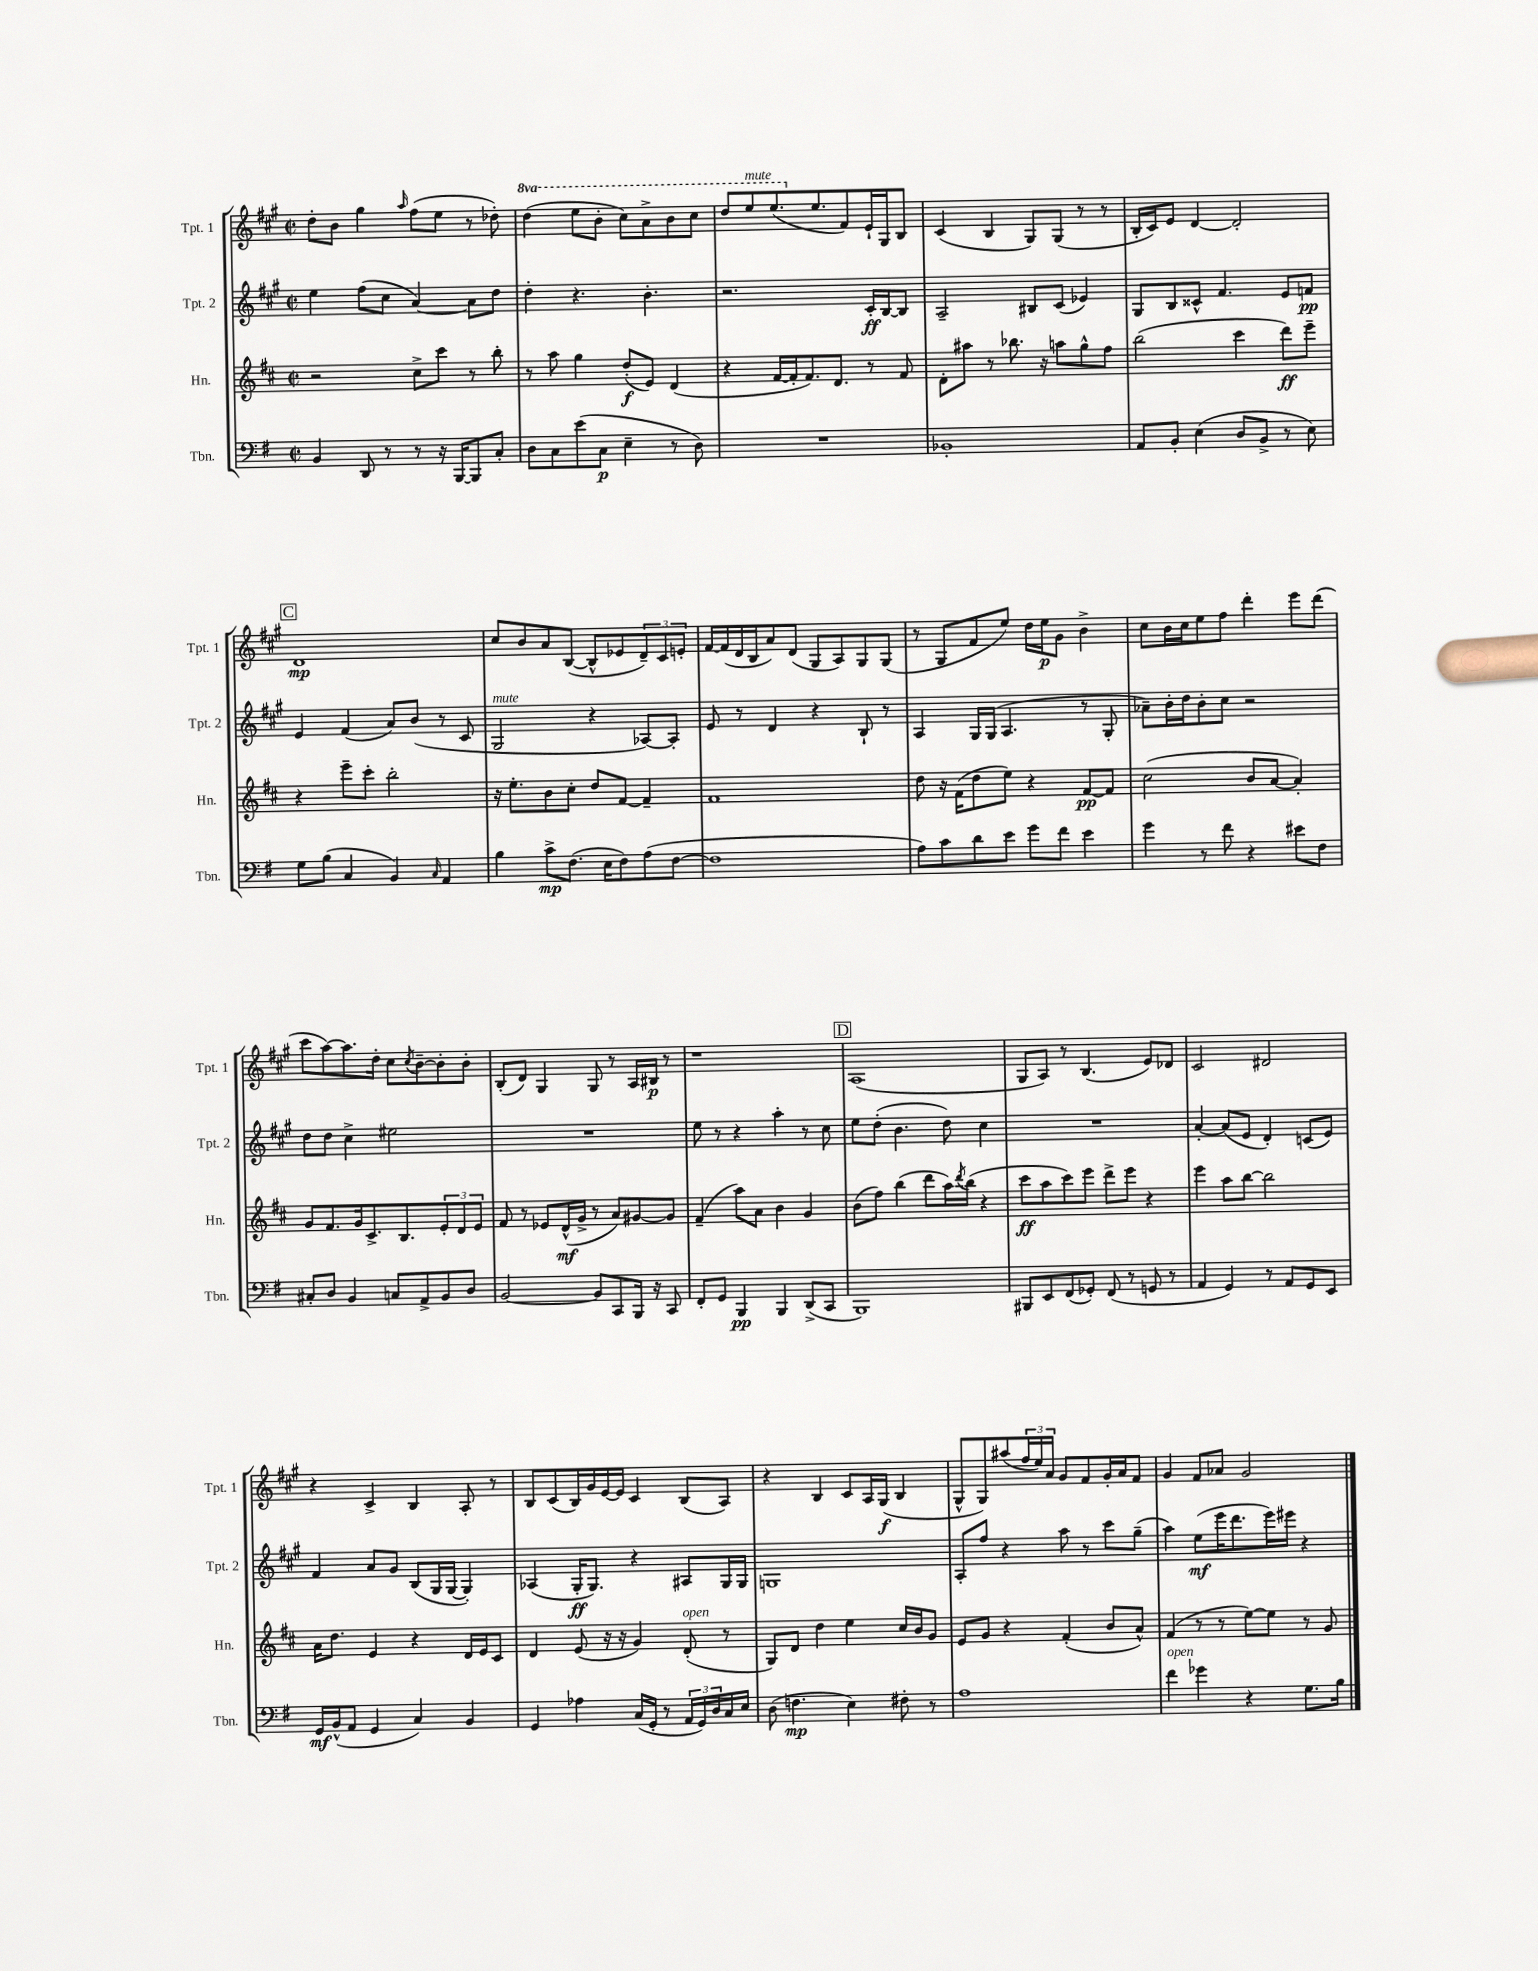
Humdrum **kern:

**kern	**dynam	**kern	**dynam	**kern	**dynam	**kern	**dynam
*part4	*part4	*part3	*part3	*part2	*part2	*part1	*part1
*staff4	*staff4	*staff3	*staff3	*staff2	*staff2	*staff1	*staff1
*I"Tbn.	*	*I"Hn.	*	*I"Tpt. 2	*	*I"Tpt. 1	*
*I'Tbn.	*	*I'Hn.	*	*I'Tpt. 2	*	*I'Tpt. 1	*
*clefF4	*	*clefG2	*	*clefG2	*	*clefG2	*
*k[f#]	*	*k[f#c#]	*	*k[f#c#g#]	*	*k[f#c#g#]	*
*M2/2	*	*M2/2	*	*M2/2	*	*M2/2	*
*met(c|)	*	*met(c|)	*	*met(c|)	*	*met(c|)	*
=15	=15	=15	=15	=15	=15	=15	=15
4BB/	.	2r	.	4ee\	.	8dd'\L	.
.	.	.	.	.	.	8b\J	.
8DD/	.	.	.	(8ff#\L	.	4gg#\	.
8r	.	.	.	8cc#\J	.	.	.
.	.	.	.	.	.	16qqaa/	.
8r	.	8cc#^\L	.	[4a/)	.	(8ff#\L	.
16r	.	8ccc#\J	.	.	.	8ee\J	.
[16BBB/KL	.	.	.	.	.	.	.
8BBB/]	.	8r	.	8a\L]	.	8r	.
8C'/J	.	8bb'\	.	8dd\J	.	8dd-X'\)	.
=16	=16	=16	=16	=16	=16	=16	=16
*	*	*	*	*	*	*8va	*
8D\L	.	8r	.	4dd'\	.	(4ddd\	.
8C\	.	8aa\	.	.	.	.	.
(8e\	.	4gg\	.	4.r	.	8eee\L	.
8C\J	p	.	.	.	.	8bb'\J	.
4E~\	.	(8dd'/L	f	.	.	8ccc#\L)	.
.	.	8e/J)	.	4.b'\	.	8aa^\	.
8r	.	(4d/	.	.	.	8bb\	.
8D\)	.	.	.	.	.	8ccc#\J	.
=17	=17	=17	=17	=17	=17	=17	=17
1r	.	4r	.	2.r	.	8ddd/L	.
!	!	!	!	!	!	!LO:TX:a:i:t=mute	!
.	.	.	.	.	.	8eee/	.
.	.	[16f#/LL	.	.	.	(8.eee/	.
.	.	16f#'/J]	.	.	.	.	.
.	.	8.f#/)	.	.	.	.	.
*	*	*	*	*	*	*X8va	*
.	.	.	.	.	.	8.ee/	.
.	.	8.d/J	.	.	.	.	.
.	.	.	.	.	.	8f#/)	.
.	.	8r	.	16c#'/LL	ff	16e`/L	.
.	.	.	.	[16B/J	.	16G#/J	.
.	.	8f#/	.	8B/J]	.	8B/J	.
=18	=18	=18	=18	=18	=18	=18	=18
1BB-X'	.	8d'\L	.	2A~/	.	(4c#/	.
.	.	8aa#X\J	.	.	.	.	.
.	.	8r	.	.	.	4B/	.
.	.	8.bb-X\	.	.	.	.	.
.	.	.	.	8B#X/L	.	8G#/L)	.
.	.	16r	.	.	.	.	.
.	.	8aan\L	.	(8c#/J	.	(8G#/J	.
.	.	8gg^^\	.	4e-X/)	.	8r	.
.	.	8ff#\J	.	.	.	8r	.
=19	=19	=19	=19	=19	=19	=19	=19
8AA/L	.	(2bb\	.	8G#/L	.	16B'/LL	.
.	.	.	.	.	.	16c#/J)	.
8BB'/J	.	.	.	8B/	.	8e/J	.
(4E\	.	.	.	8c##X^^/J	.	[4d/	.
.	.	.	.	4.f#/	.	.	.
8D/L	.	4ccc#\	.	.	.	2d'/]	.
8BB^/J	.	.	.	.	.	.	.
8r	.	8ddd\L)	ff	8e/L	.	.	.
8E\)	.	8eee~\J	.	8fn/J	pp	.	.
!!LO:LB:g=z
!!LO:REH:place=s1:t=C
=20	=20	=20	=20	=20	=20	=20	=20
8G\L	.	4r	.	4e/	.	1d	mp
(8B\J	.	.	.	.	.	.	.
4C/	.	8eee~\L	.	(4f#/	.	.	.
.	.	8ccc#'\J	.	.	.	.	.
4BB/)	.	2bb'\	.	8a/L)	.	.	.
.	.	.	.	(8b/J	.	.	.
16qqC/	.	.	.	.	.	.	.
4AA/	.	.	.	8r	.	.	.
.	.	.	.	8c#/	.	.	.
=21	=21	=21	=21	=21	=21	=21	=21
!	!	!	!	!LO:TX:a:i:t=mute	!	!	!
4B\	.	16r	.	2G#/	.	8cc#/L	.
.	.	8.ee'\L	.	.	.	.	.
.	.	.	.	.	.	8b/	.
8c^\L	mp	8b\	.	.	.	8a/	.
(8.F#\J	.	8cc#'\J	.	.	.	([8B/J	.
.	.	8dd/L	.	4r	.	8B^^/L]	.
16E\KL	.	.	.	.	.	.	.
8F#\)	.	[8f#/J	.	.	.	8e-X/	.
(8A\	.	4f#~/]	.	[8A-X/L)	.	12d~/)	.
.	.	.	.	.	.	12c#/	.
[8F#\J	.	.	.	8A-'/J]	.	.	.
.	.	.	.	.	.	12en'/J	.
=22	=22	=22	=22	=22	=22	=22	=22
1F#]	.	1f#	.	8e/	.	[16f#/LL	.
.	.	.	.	.	.	(16f#/]	.
.	.	.	.	8r	.	16d/	.
.	.	.	.	.	.	16B/J	.
.	.	.	.	4d/	.	8a/)	.
.	.	.	.	.	.	(8d/J	.
.	.	.	.	4r	.	8G#/L	.
.	.	.	.	.	.	8A/)	.
.	.	.	.	8B`/	.	8G#/	.
.	.	.	.	8r	.	(8G#/J	.
=23	=23	=23	=23	=23	=23	=23	=23
8A\L)	.	8dd\	.	4A/	.	8r	.
8c\	.	16r	.	.	.	8G#/L	.
.	.	(16f#\KL	.	.	.	.	.
8d\	.	8dd\	.	16G#/LL	.	8f#/	.
.	.	.	.	(16G#/JJ	.	.	.
8e\J	.	8ee\J)	.	4.A/	.	8ee/J)	.
8g\L	.	4r	.	.	.	16dd\LL	.
.	.	.	.	.	.	16ee\J	p
8f#\J	.	.	.	.	.	8g#\J	.
4e\	.	[8f#/L	pp	8r	.	4b^\	.
.	.	8f#/J]	.	8G#'/	.	.	.
=24	=24	=24	=24	=24	=24	=24	=24
4g\	.	(2cc#\	.	8a-X~\L)	.	8cc#\L	.
.	.	.	.	16b'\L	.	16b\L	.
.	.	.	.	16dd\J	.	16cc#\J	.
8r	.	.	.	8b'\	.	8ee\	.
8f#\	.	.	.	8cc#\J	.	8ff#\J	.
4r	.	8b/L	.	2r	.	4ddd'\	.
.	.	[8a/J	.	.	.	.	.
8e#X\L	.	4a'/])	.	.	.	8eee\L	.
8F#\J	.	.	.	.	.	(8ddd\J	.
!!LO:LB:g=z
=25	=25	=25	=25	=25	=25	=25	=25
8C#X'/L	.	8g/L	.	8dd\L	.	8ccc#\L	.
8D/J	.	8.f#/	.	8dd\J	.	[8aa\)	.
4BB/	.	.	.	4cc#^\	.	8.aa\]	.
.	.	16g/k	.	.	.	.	.
.	.	8.c#^/	.	.	.	.	.
.	.	.	.	.	.	16dd'\Jk	.
8Cn/L	.	.	.	2ee#X\	.	8cc#\L	.
.	.	8.B/	.	.	.	.	.
.	.	.	.	.	.	8qcc#/	.
8AA^/	.	.	.	.	.	[8b~\	.
8BB/	.	12e'/	.	.	.	8b'\]	.
.	.	12d/	.	.	.	.	.
8D/J	.	.	.	.	.	8b'\J	.
.	.	12e/J	.	.	.	.	.
=26	=26	=26	=26	=26	=26	=26	=26
[2BB/	.	8f#/	.	1r	.	(8B'/L	.
.	.	8r	.	.	.	8d/J)	.
.	.	8e-X/L	.	.	.	4G#/	.
.	.	(16d^^/L	mf	.	.	.	.
.	.	16g^/JJ	.	.	.	.	.
8BB/L]	.	8r	.	.	.	8G#/	.
8CC/	.	8a/L)	.	.	.	8r	.
16BBB/Jk	.	[8g#X/	.	.	.	16A/LL	.
16r	.	.	.	.	.	16B#X/JJ	p
8CC/	.	8g#/J]	.	.	.	8r	.
=27	=27	=27	=27	=27	=27	=27	=27
8FF#'/L	.	(4f#~/	.	8ee\	.	1r	.
8GG/J	.	.	.	8r	.	.	.
4BBB/	pp	8aa\L)	.	4r	.	.	.
.	.	8a\J	.	.	.	.	.
4BBB/	.	4b\	.	4aa'\	.	.	.
(8DD^/L	.	4g/	.	8r	.	.	.
8CC/J	.	.	.	8cc#\	.	.	.
!!LO:REH:place=s1:t=D
=28	=28	=28	=28	=28	=28	=28	=28
1BBB)	.	(8b\L	.	8ee\L	.	(1A	.
.	.	8ff#\J)	.	(8dd'\J	.	.	.
.	.	(4bb\	.	4.b\	.	.	.
.	.	8ddd\L	.	.	.	.	.
.	.	16aa\L)	.	8dd\)	.	.	.
.	.	8qddd/	.	.	.	.	.
.	.	(16bb\JJ	.	.	.	.	.
.	.	4r	.	4cc#\	.	.	.
=29	=29	=29	=29	=29	=29	=29	=29
8BBB#X/L	.	8ccc#\L	ff	1r	.	8G#/L	.
8EE/	.	8aa\	.	.	.	8A/J)	.
(8FF#/	.	8ccc#\)	.	.	.	8r	.
8GG-X'/J)	.	8eee\J	.	.	.	(4.B/	.
(8FF#/	.	8ddd^\L	.	.	.	.	.
8r	.	8eee\J	.	.	.	.	.
8GGn/	.	4r	.	.	.	8e/L)	.
8r	.	.	.	.	.	8d-X/J	.
=30	=30	=30	=30	=30	=30	=30	=30
4AA/	.	4eee\	.	[4a'/	.	2c#/	.
4GG/)	.	8aa\L	.	(8a/L]	.	.	.
.	.	[8bb\J	.	8e/J	.	.	.
8r	.	2bb\]	.	4d'/)	.	2d#X/	.
8AA/L	.	.	.	.	.	.	.
8GG/	.	.	.	(8cn/L	.	.	.
8EE/J	.	.	.	8e/J)	.	.	.
!!LO:LB:g=z
=31	=31	=31	=31	=31	=31	=31	=31
16GG/LL	mf	16a\KL	.	4f#/	.	4r	.
(16BB^^/J	.	8.dd\J	.	.	.	.	.
8AA/J	.	.	.	.	.	.	.
4GG/	.	4e/	.	8a/L	.	4c#^/	.
.	.	.	.	8g#/J	.	.	.
4C/)	.	4r	.	(8B/L	.	4B/	.
.	.	.	.	16G#/L	.	.	.
.	.	.	.	[16G#/JJ	.	.	.
4BB/	.	16d/LL	.	4G#'/])	.	8A'/	.
.	.	16e/J	.	.	.	.	.
.	.	8c#/J	.	.	.	8r	.
=32	=32	=32	=32	=32	=32	=32	=32
4GG/	.	4d/	.	(4A-X/	.	8B/L	.
.	.	.	.	.	.	(8c#/	.
4A-X\	.	(8e/	.	16G#'/KL	ff	16B/L)	.
.	.	.	.	8.G#/J)	.	16g#/	.
.	.	16r	.	.	.	[16e/	.
.	.	16r	.	.	.	16e/JJ]	.
(16C/LL	.	4g/)	.	4r	.	4c#/	.
16GG'/JJ	.	.	.	.	.	.	.
8r	.	.	.	.	.	.	.
!	!	!LO:TX:a:i:t=open	!	!	!	!	!
24AA/LL	.	(8d'/	.	8A#X/L	.	(8B/L	.
24GG/)	.	.	.	.	.	.	.
24D/	.	.	.	.	.	.	.
16C/	.	8r	.	16G#/L	.	8A/J)	.
16E/JJ	.	.	.	16G#/JJ	.	.	.
=33	=33	=33	=33	=33	=33	=33	=33
(8D\	.	8G/L)	.	1Gn	.	4r	.
4.Fn\	mp	8d/J	.	.	.	.	.
.	.	4dd\	.	.	.	4B/	.
4E\)	.	4ee\	.	.	.	8c#/L	.
.	.	.	.	.	.	16A/L	.
.	.	.	.	.	.	(16G#/JJ	f
8F#X'\	.	16cc#/LL	.	.	.	4B/	.
.	.	16b/J	.	.	.	.	.
8r	.	8g/J	.	.	.	.	.
=34	=34	=34	=34	=34	=34	=34	=34
1A	.	8e/L	.	8A'/L	.	8G#^^/L	.
.	.	8g/J	.	8ff#/J	.	8G#/)	.
.	.	4r	.	4r	.	(8aa#X/	.
.	.	.	.	.	.	24ff#/L	.
.	.	.	.	.	.	24ee/)	.
.	.	.	.	.	.	24a/JJ	.
.	.	(4f#'/	.	8aa\	.	8g#/L	.
.	.	.	.	8r	.	8f#/	.
.	.	8b/L	.	8ccc#\L	.	16g#'/L	.
.	.	.	.	.	.	16a/J	.
.	.	8a^^/J)	.	(8gg#~\J	.	8f#/J	.
=35	=35	=35	=35	=35	=35	=35	=35
!LO:TX:a:i:t=open	!	!	!	!	!	!	!
4f#\	.	(4f#/	.	4aa\)	.	4g#/	.
4g-X\	.	8r	.	(8ee\L	mf	8f#/L	.
.	.	8r	.	16eee\K	.	8a-X/J	.
.	.	.	.	8.ddd\	.	.	.
4r	.	[8ee\L)	.	.	.	2g#/	.
.	.	8ee\J]	.	16eee\L)	.	.	.
.	.	.	.	16eee#X\JJ	.	.	.
8.G\L	.	8r	.	4r	.	.	.
.	.	8g/	.	.	.	.	.
16B\Jk	.	.	.	.	.	.	.
==	==	==	==	==	==	==	==
*-	*-	*-	*-	*-	*-	*-	*-
